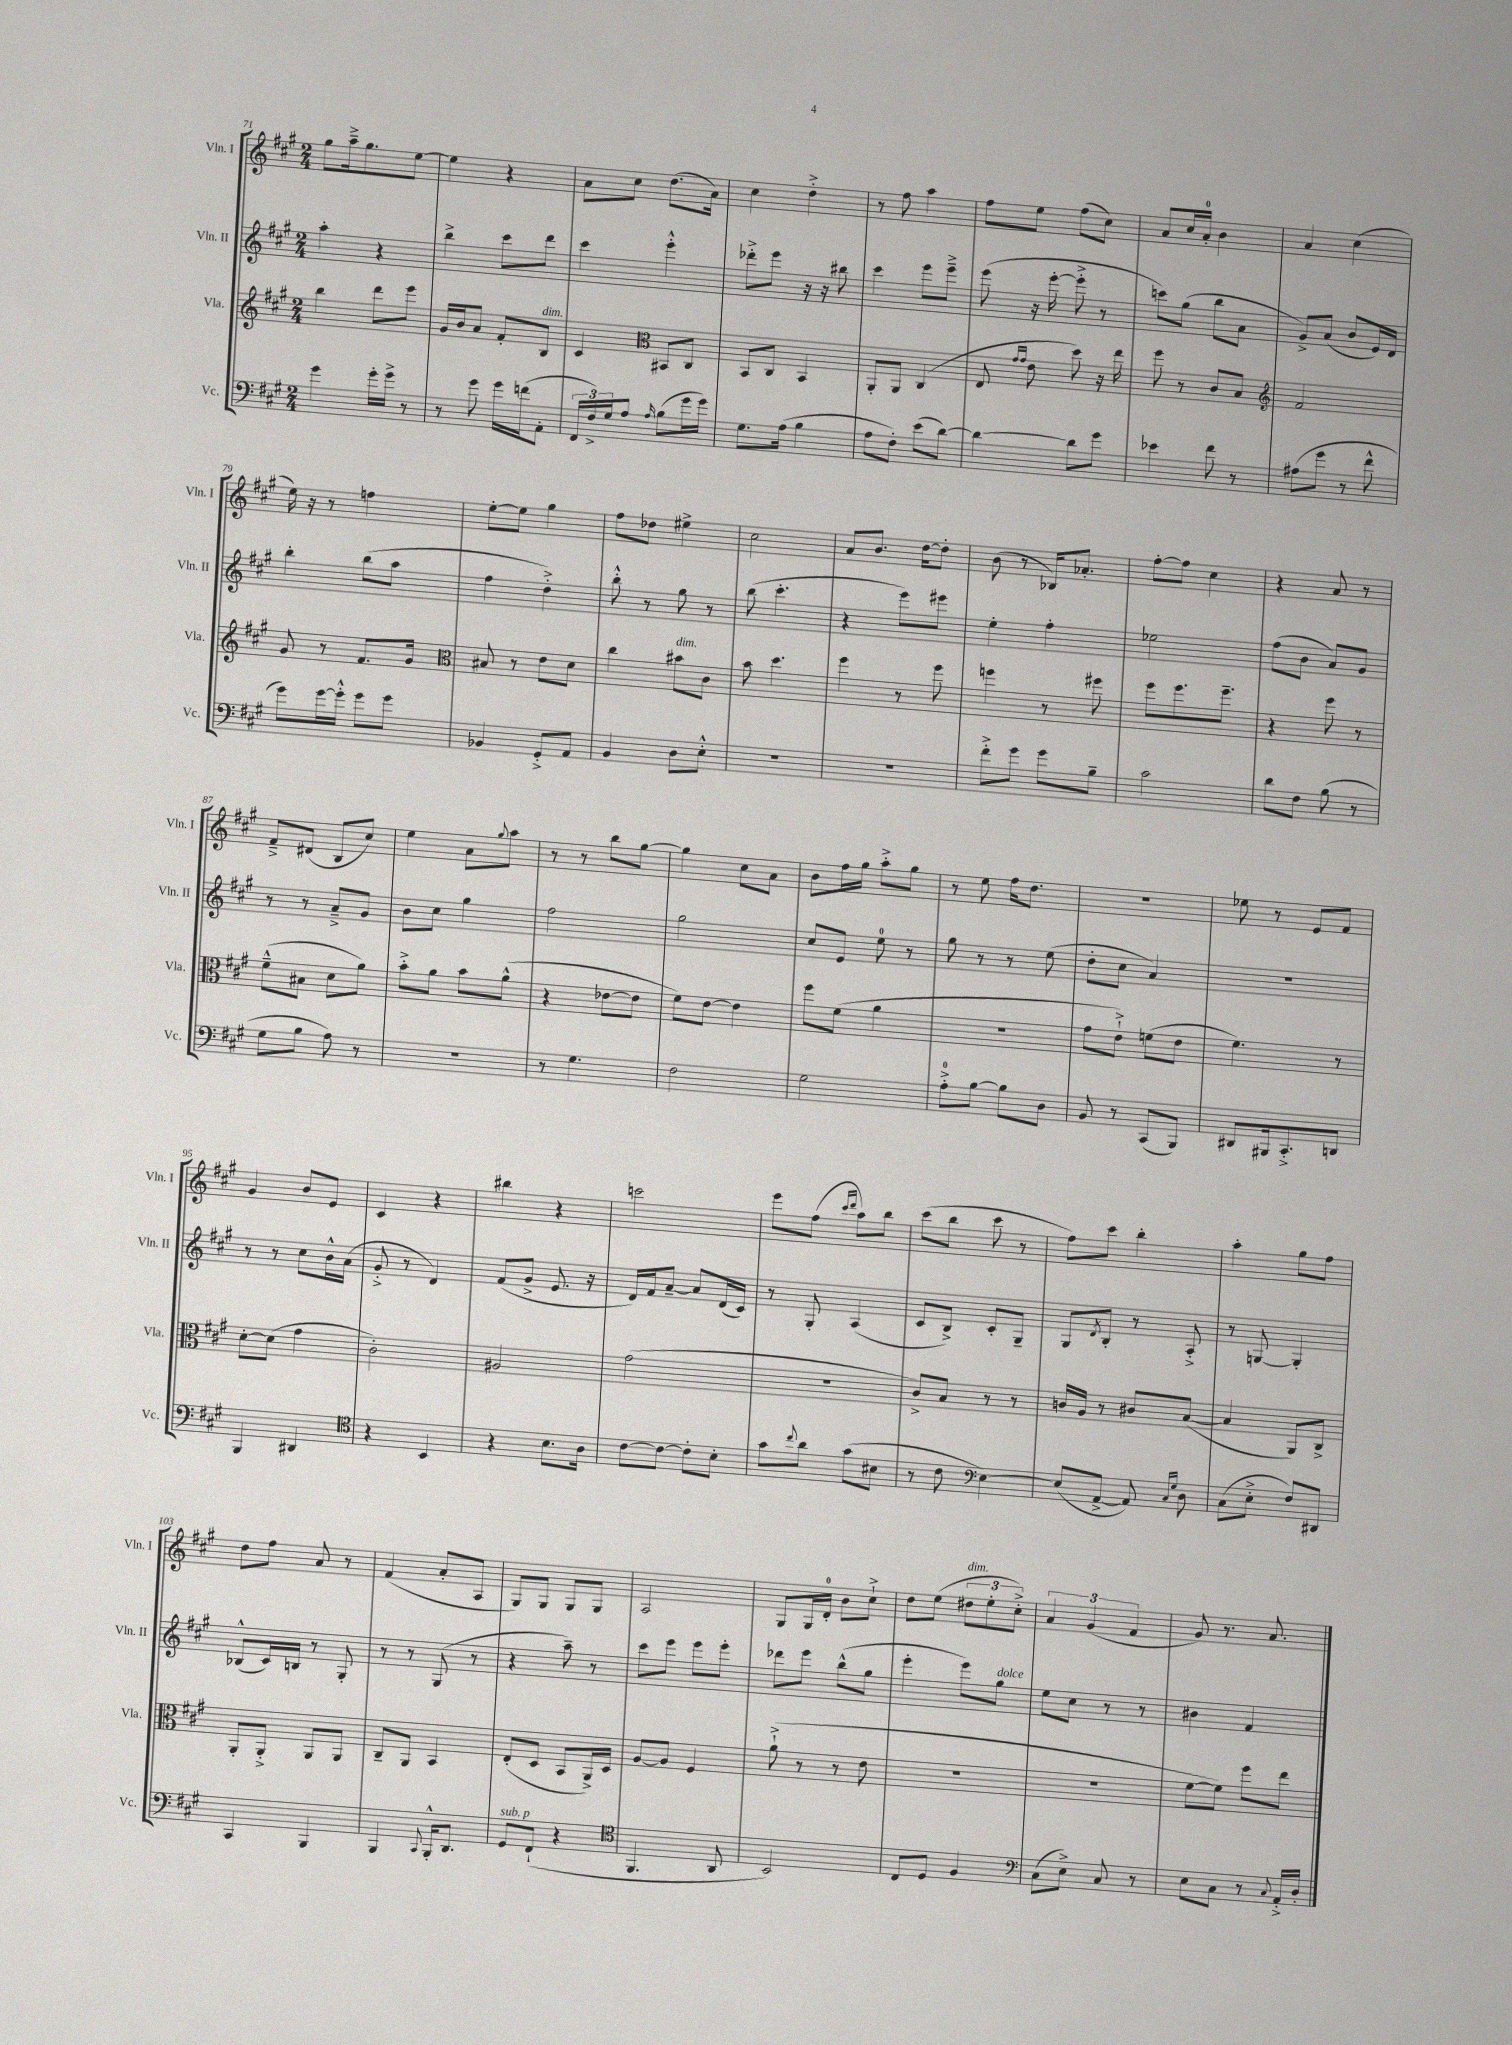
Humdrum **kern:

**kern	**kern	**kern	**kern
*staff4	*staff3	*staff2	*staff1
*clefF4	*clefG2	*clefG2	*clefG2
*k[f#c#g#]	*k[f#c#g#]	*k[f#c#g#]	*k[f#c#g#]
*M2/4	*M2/4	*M2/4	*M2/4
4g#	4bb	4aa'	8gg#
.	.	.	16aa~^
.	.	.	8.gg#
16g#'	8ddd	4r	.
16g#^	.	.	.
8r	8eee	.	[8ee
=	=	=	=
8r	16g#	4bb^	4ee]
.	16b	.	.
8g#	8a	.	.
16g#	8f#'	8ccc#	4r
(16f	.	.	.
8AA'	8B	8ddd	.
=	=	=	=
24FF#	4c#	4ccc#	8a
24F#^)	.	.	.
24G#	.	.	.
8A	.	.	8cc#
*	*clefC3	*	*
16qqA	.	.	.
(8B	8BB#	4eee'^^	(8.dd
16g#	8C#	.	.
16g#)	.	.	16a)
=	=	=	=
8.G#	8BB	8ddd-'^	4cc#
.	8C#	8eee	.
(16A	.	.	.
4B	4BB	16r	4dd'^
.	.	16r	.
.	.	8bb#	.
=	=	=	=
8A	8AA'	4ccc#	8r
8F#')	8AA	.	8ff#
(8e	(4C#	8eee	4aa
[8d)	.	8eee~^	.
=	=	=	=
4d_	8E	(8eee	8ff#
.	16qqg#	.	.
.	16qqg#	.	.
.	8e	16r	8ee
.	.	[16eee'	.
8d]	8dd)	8eee'^]	(8ff#
8g#	16r	8r	8cc#)
.	16ee	.	.
=	=	=	=
4e-	8ff#	8ccc)	8a
.	8r	(8gg#	16cc#
.	.	.	16a'
8f#	8c#	8bb	4b
8r	8B	8a	.
=	=	=	=
*	*clefG2	*	*
(8A#	2f#	8g#^)	4a
8g#	.	(8a	.
8r	.	8b	(4cc#
8f#^^	.	16e)	.
.	.	16d	.
=	=	=	=
8g#)	8g#	4bb'	16ee)
.	.	.	16r
[16g#	8r	.	8r
16g#'^^]	.	.	.
8g#	8.f#	(8bb	4ff
8g#	.	8aa	.
.	16g#	.	.
=	=	=	=
*	*clefC3	*	*
4BB-	8B#	4ff#	[8ee'
.	8r	.	8ee]
8GG#'^	8e	4dd'^)	4gg#
8AA	8d	.	.
=	=	=	=
4BB	4cc#	8bb'^^	8ff#
.	.	8r	8dd-
8D	8b#	8gg#	4ee#^
8E'^^	8c#	8r	.
=	=	=	=
2r	8b	(8bb	2cc#
.	4.dd	4.ccc#'	.
=	=	=	=
2r	4ff#	4r	8a
.	.	.	8.b
.	8r	8eee)	.
.	.	.	[16dd
.	8ff#	8eee#	8dd']
=	=	=	=
8f#'^	4ff	4ee'	(8b
8g#	.	.	8r
8g#	8r	4ff#'	16B-)
.	.	.	8.a-'
8B~	8ff#	.	.
=	=	=	=
2c#	8ff#	2ee-	[8ff#'
.	8.ff#	.	8ff#]
.	.	.	4cc#
.	8.ff#~	.	.
=	=	=	=
8d	4r	(8ff#	4r
8F#	.	8b	.
(8B	8ff#	8a)	8a
8r	8r	8g#	8r
=	=	=	=
8G#	(8f#~^^	8r	8f#~^
8B	8B#	8r	(8d#
8A)	8d	8a~^	8B
8r	8a)	8g#	8cc#)
=	=	=	=
2r	8b'^	8b	4ee
.	8a	8cc#	.
.	8b	4gg#	8a
.	.	.	8qqgg#
.	(8a^^	.	8aa
=	=	=	=
8r	4r	2ff#	8r
4.G#	.	.	8r
.	[8e-	.	8bb
.	8e-]	.	[8gg#
=	=	=	=
2F#	8f#)	2gg#	4gg#]
.	[8e	.	.
.	4e]	.	8cc#
.	.	.	8a
=	=	=	=
2G#	8ff#	8cc#	8b
.	(8f#	8e	16ff#
.	.	.	16gg#
.	4a	8ee	8aa'^
.	.	8r	8gg#
=	=	=	=
8A'^	2r	8gg#	8r
[8B	.	8r	8ee
8B]	.	8r	16ff#
.	.	.	8.dd
8D	.	(8ee	.
=	=	=	=
8BB	8g#	8dd'	2r
8r	8e`^)	8cc#	.
(8CC#	(8f	4a)	.
8BBB)	8e	.	.
=	=	=	=
8DD#	4.f#)	2r	8ee-
16BBB#	.	.	8r
8.CC#'^	.	.	.
.	.	.	8e
8DD	8r	.	8f#
=	=	=	=
4BBB	[8d'	8r	4g#
.	(8d]	8r	.
4DD#	4g#	8cc#	8b
.	.	16b^^	8e
.	.	(16a	.
=	=	=	=
*clefC4	*	*	*
4r	2c#')	8g#'^	4c#
.	.	8r	.
4BB	.	4d)	4r
=	=	=	=
4r	2A#	(8f#	4bb#
.	.	8g#^	.
8.B	.	8.e	4r
16A	.	16r	.
=	=	=	=
[8c#	(2g#	16d)	2ccc
.	.	16f#	.
8c#_	.	[8a~	.
8c#']	.	8a]	.
8B'	.	(16d	.
.	.	16c#)	.
=	=	=	=
8g#	2r	8r	8eee
8qqcc#	.	.	.
8a	.	8G#'	(8ff#
.	.	.	16qqccc#
.	.	.	16qqddd
(8g#	.	(4A	8aa)
8B#	.	.	8bb
=	=	=	=
8r	8c#^)	8c#	(8ccc#
8c#	8B	8B^)	8bb
*clefF4	*	*	*
[4E)	8r	8c#'	8ccc#
.	8r	8G#~	8r
=	=	=	=
(8E]	16c	8G#	8ff#)
.	16A	.	.
.	.	8qd	.
[8AA^	8r	8B'	8ccc#
8AA])	8c#	8r	4bb'
16qqC#	.	.	.
16qqG#	.	.	.
8D	([8B	8A'^	.
=	=	=	=
(8C#	4B]	8r	4aa'
8E'^	.	[8G	.
8F#)	8AA)	4G']	8gg#
8DD#	8C#^	.	8ff#
=	=	=	=
4CC#	8AA'	(8B-^^	8dd
.	8AA'^	16c#)	8ff#
.	.	16B	.
4BBB	8AA	8r	8a
.	8AA	8G#'	8r
=	=	=	=
4BBB	8C#~	8r	(4f#
.	8AA	8r	.
8qqCC#	.	.	.
16BBB'^^	4BB	(8G#	8a'
8.DD	.	.	.
.	.	8r	8A
=	=	=	=
8GG#	(8E'	4r	8G#)
(8FF#`	8D	.	8G#
4r	8BB	8aa~)	8G#
.	16AA^)	8r	8G#
.	16D	.	.
=	=	=	=
*clefC4	*	*	*
4.FF#	[8A	8ccc#	2A
.	8A]	8eee	.
.	4F#	8eee	.
8AA	.	8eee'	.
=	=	=	=
2BB)	(8a`^	8ddd-	8G#
.	8r	8eee	16G#
.	.	.	16d'
.	8r	(8bb^^	8b
.	8e	8gg#	8cc#`^
=	=	=	=
8C#	2r	4eee'	8dd
8D	.	.	(8ee
4F#	.	8eee)	12dd#
.	.	.	12ee'
.	.	8gg#	.
.	.	.	12cc#'^)
=	=	=	=
*clefF4	*	*	*
(8C#	2r	8ee	6a
8E^)	.	8cc#	.
.	.	.	(6g#
8C#	.	8r	.
.	.	.	6f#
8r	.	8r	.
=	=	=	=
8E	[8f#	4b#	8g#)
8C#	8f#])	.	8.r
8r	8ff#	4f#	.
.	.	.	8.a
8qqC#	.	.	.
16AA'^	8ee	.	.
16D'	.	.	.
==	==	==	==
*-	*-	*-	*-
